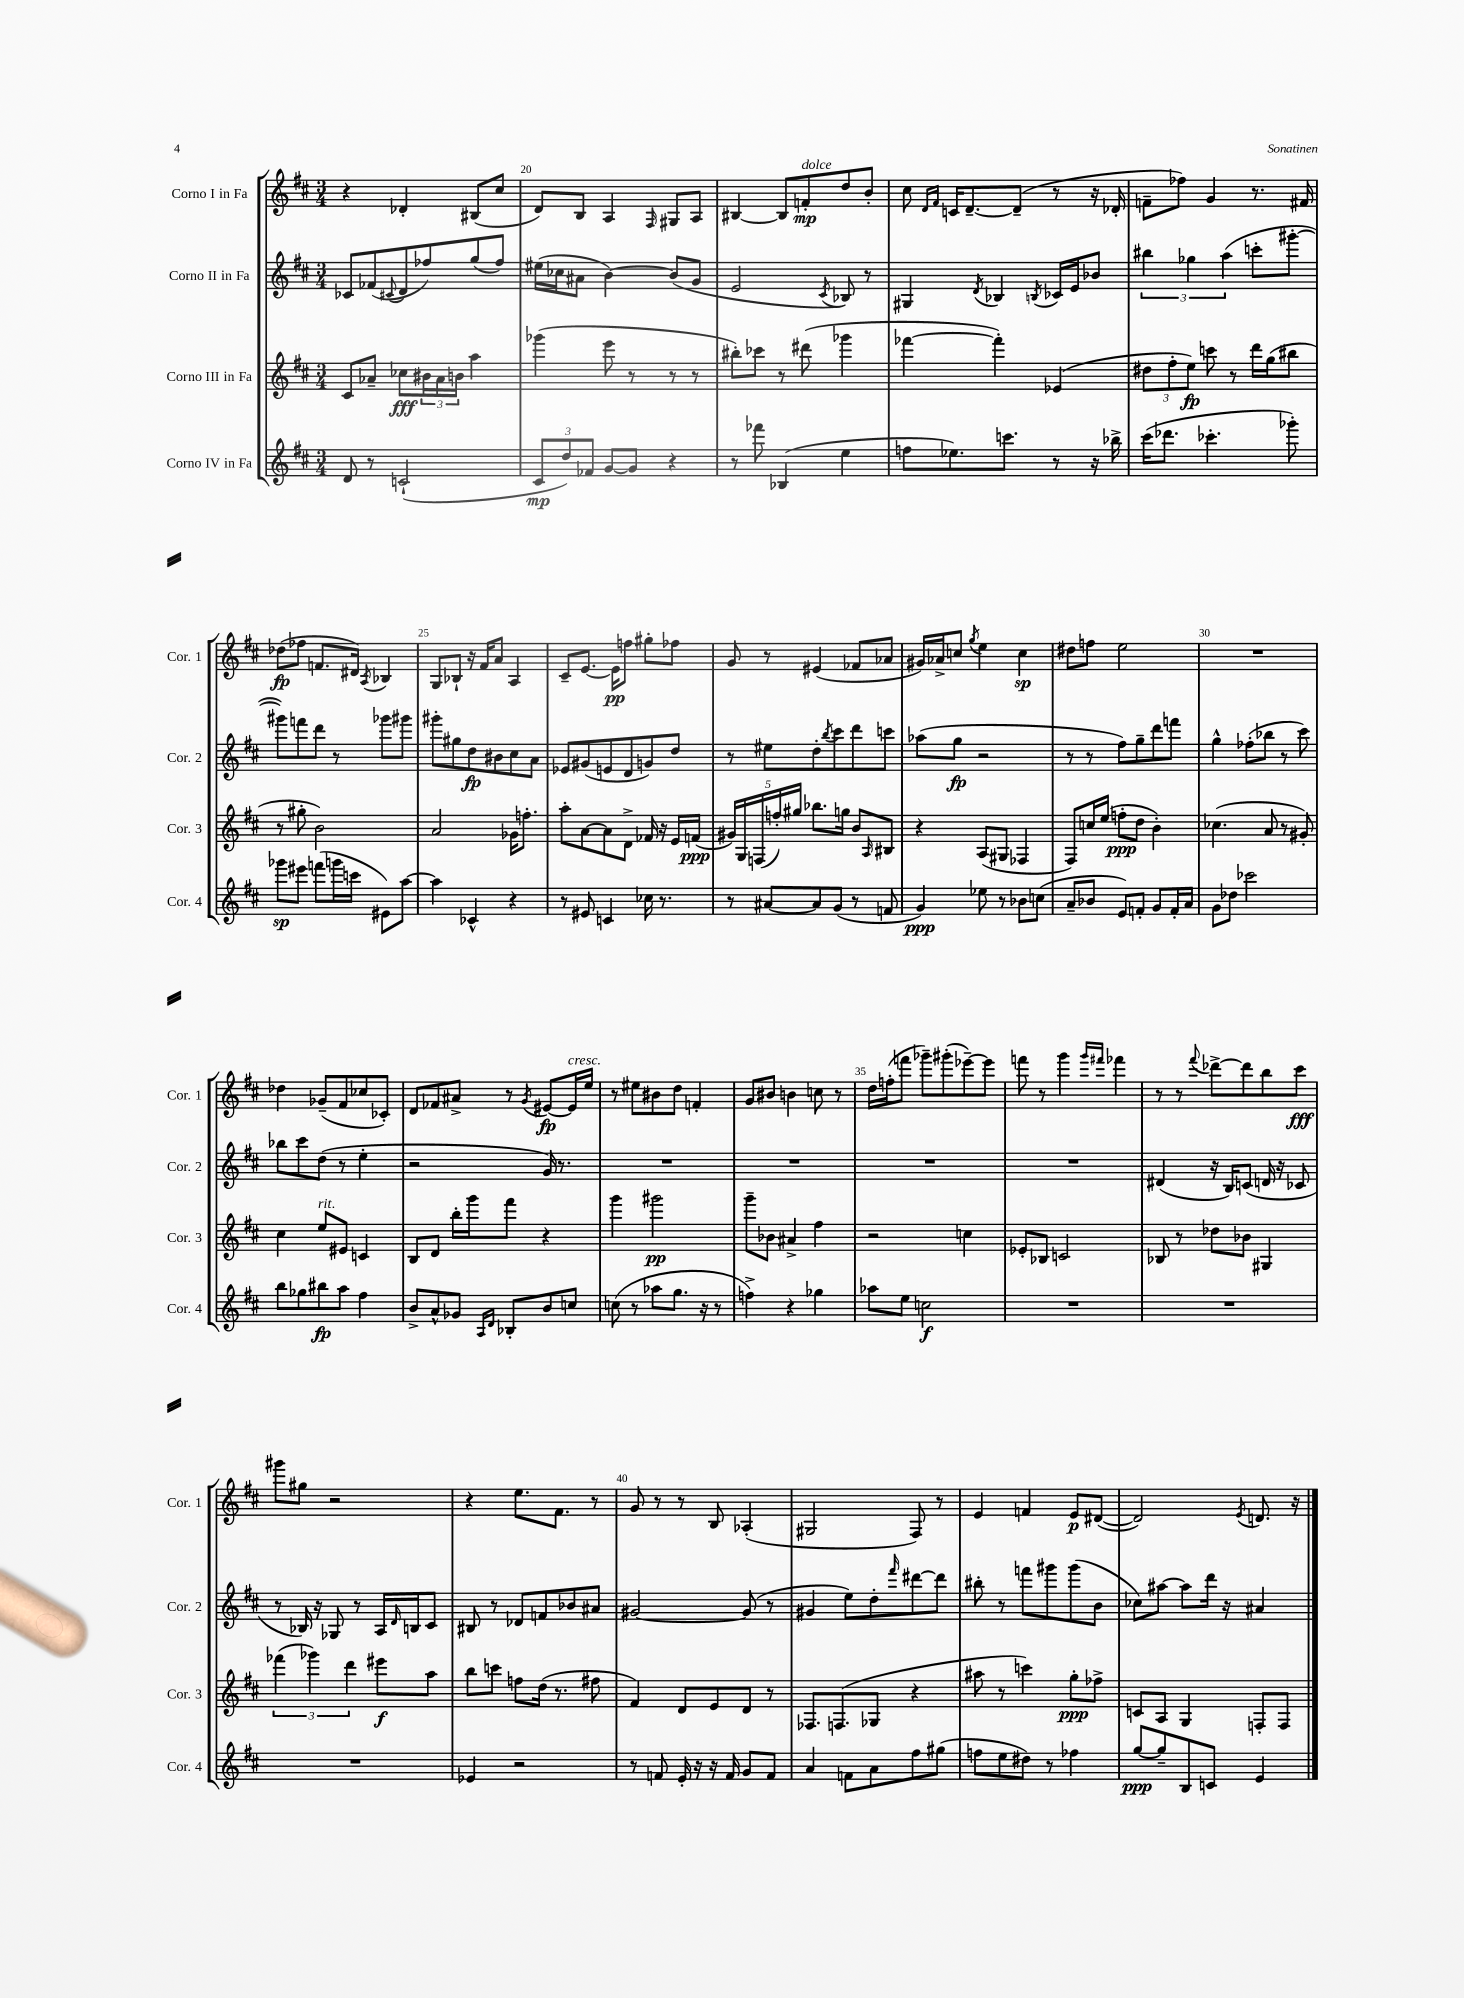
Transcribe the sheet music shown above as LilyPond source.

<<
\new StaffGroup <<
\new Staff = "s0" \with { instrumentName = "Corno I in Fa" shortInstrumentName = "Cor. 1" } {
    \clef treble \key d \major \numericTimeSignature \time 3/4
    r4 des'4-. bis8( cis''8 |
    d'8) b8 a4 \grace { fis16 } gis8 a8 |
    bis4~ bis8 f'8-.\mp^\markup { \italic "dolce" } d''8 b'8-. |
    cis''8 \grace { d'16 fis'16 } c'16 d'8.~-- d'8--( r8 r16 des'16-. |
    f'8-- fes''8) g'4 r8. fis'16 |
    des''8\fp( fes''8 f'8. dis'16) \acciaccatura { a8 } bes4 |
    g8 bes8-! r16 fis'16 a'8 a4 |
    cis'8-- e'8.~ e'16\pp f''8 gis''8-. fes''8 |
    g'8 r8 eis'4( fes'8 aes'8 |
    gis'16) aes'16-> c''8 \acciaccatura { g''8 } e''4 c''4\sp |
    dis''8 f''8 e''2 |
    R2. |
    des''4 ges'8--( fis'8 ces''8 ces'8-.) |
    d'8 fes'8 ais'8-> r8 \acciaccatura { g'8 } eis'8~\fp eis'16^\markup { \italic "cresc." } e''16 |
    r8 eis''8 bis'8 d''8 f'4-. |
    g'8 bis'8 b'4 c''8 r8 |
    d''16 f''16-.( f'''8 ges'''8--) gis'''8-.( ees'''8~--) ees'''8 |
    f'''8 r8 g'''4 \grace { g'''16 fis'''16 } fes'''4 |
    r8 r8 \appoggiatura { fis'''8 } des'''8~-> des'''8 b''8 cis'''8\fff |
    gis'''8 gis''8 r2 |
    r4 e''8. fis'8. r8 |
    g'8 r8 r8 b8 aes4-.( |
    gis2 fis8) r8 |
    e'4 f'4 e'8\p dis'8~( |
    dis'2) \acciaccatura { e'8 } d'8. r16 \bar "|." |
}
\new Staff = "s1" \with { instrumentName = "Corno II in Fa" shortInstrumentName = "Cor. 2" } {
    \clef treble \key d \major \numericTimeSignature \time 3/4
    ces'8 fes'8( \appoggiatura { cis'8 } d'8 fes''8) g''8( fes''8) |
    eis''16( ces''16 ais'8 b'4~) b'8( g'8 |
    e'2 \acciaccatura { cis'8 } bes8) r8 |
    gis4 \acciaccatura { d'8 } bes4 \acciaccatura { b8 } ces'16 e'16 bes'8 |
    \tuplet 3/2 { bis''4 ges''4 a''4( } c'''8-. gis'''8~-. |
    gis'''8) f'''8 d'''8 r8 ges'''8 gis'''8 |
    gis'''8-. gis''8 d''8\fp bis'8 cis''8 a'8 |
    ees'8 gis'8( e'8 d'8 g'8) d''8 |
    r8 eis''8 d''8-. \acciaccatura { b''8 } cis'''8 d'''8 c'''8 |
    aes''8( g''8\fp r2 |
    r8 r8 fis''8) g''8-- d'''8 f'''8 |
    g''4-^ fes''8-.( bes''8 r8 cis'''8) |
    bes''8 cis'''8 d''8( r8 e''4-. |
    r2 g'16) r8. |
    R2. |
    R2. |
    R2. |
    R2. |
    dis'4( r16 b16) c'8( d'16 r16 ces'8 |
    r8 bes16) r16 ges8 r8 a16 \grace { d'16 } b16 cis'8 |
    bis8 r8 des'8 f'8 bes'8 ais'8 |
    gis'2~ gis'8( r8 |
    gis'4 e''8) d''8-. \grace { fis'''16 } dis'''8~ dis'''8 |
    bis''8-. r8 f'''8 gis'''8 gis'''8( b'8 |
    ces''8) ais''8~ ais''8 d'''16 r16 ais'4 \bar "|." |
}
\new Staff = "s2" \with { instrumentName = "Corno III in Fa" shortInstrumentName = "Cor. 3" } {
    \clef treble \key d \major \numericTimeSignature \time 3/4
    cis'8 aes'8-- ces''8\fff \tuplet 3/2 { bis'16 aes'16 b'16 } a''4 |
    ges'''4( e'''8 r8 r8 r8 |
    bis''8-.) ces'''8 r8 dis'''8( ges'''4 |
    fes'''4~ fes'''4-.) ees'4( |
    \tuplet 3/2 { dis''8 fis''8-. e''8\fp) } c'''8 r8 d'''16 g''16( bis''8 |
    r8 gis''8-. b'2) |
    a'2 ges'16 f''8.-. |
    a''8-. a'8~ a'8 d'8-> fes'16 r16 e'16 f'16\ppp( |
    \tuplet 5/4 { gis'16) g16 f16( f''16-.) gis''16 } bes''8. g''16 b'8 \grace { a16 } bis8 |
    r4 a8( gis8 fes4 |
    fis8) c''16 e''16( f''8-.\ppp d''8 b'4-.) |
    ces''4.( a'8 r8 gis'8-.) |
    cis''4 e''8^\markup { \italic "rit." } eis'8 c'4 |
    b8 d'8 b''16-. g'''16 fis'''8 r4 |
    g'''4 gis'''2\pp |
    g'''8-- bes'8 ais'4-> fis''4 |
    r2 c''4 |
    ees'8-. bes8 c'2 |
    bes8 r8 des''8 bes'8 gis4 |
    \tuplet 3/2 { fes'''4( ges'''4) d'''4 } eis'''8\f a''8 |
    b''8 c'''8 f''8 d''16( r8. fis''8 |
    fis'4) d'8 e'8 d'8 r8 |
    fes8. f8.( ges8 r4 |
    ais''8 r8 c'''4) g''8-.\ppp fes''8-> |
    c'8 a8 g4 f8-. f8 \bar "|." |
}
\new Staff = "s3" \with { instrumentName = "Corno IV in Fa" shortInstrumentName = "Cor. 4" } {
    \clef treble \key d \major \numericTimeSignature \time 3/4
    d'8 r8 c'2-!( |
    \tuplet 3/2 { cis'8\mp d''8) fes'8 } g'8~ g'8 r4 |
    r8 fes'''8 bes4( e''4 |
    f''8 ees''8.) c'''8. r8 r16 bes''16-> |
    cis'''16( des'''8. ces'''4.-. ges'''8-.) |
    ges'''8\sp eis'''8 f'''8( g'''16 c'''16 eis'8) a''8~ |
    a''4 ces'4-^ r4 |
    r8 eis'8 c'4 ces''16 r8. |
    r8 ais'8~ ais'8 g'8( r8 f'8 |
    g'4\ppp) ees''8 r8 bes'8 c''8( |
    a'8-- bes'8 e'8) f'8-. g'8 f'16-. a'16 |
    g'8 des''8 ces'''2 |
    b''8 ges''8 bis''8\fp a''8 fis''4 |
    b'8-> a'8-^ ges'8 \grace { a16 d'16 } bes8-. b'8 c''8 |
    c''8( r8 aes''8 g''8. r16 r8 |
    f''4->) r4 ges''4 |
    aes''8 e''8 c''2\f |
    R2. |
    R2. |
    R2. |
    ees'4 r2 |
    r8 f'8 e'16-. r16 r16 f'16 g'8 f'8 |
    a'4 f'8 a'8 fis''8 gis''8( |
    f''8 e''8 dis''8) r8 fes''4 |
    g''8~\ppp g''8-- b8 c'8 e'4 \bar "|." |
}
>>
>>
\layout { \context { \Score currentBarNumber = #19 \override BarNumber.break-visibility = ##(#f #t #t) barNumberVisibility = #(every-nth-bar-number-visible 5) } }
